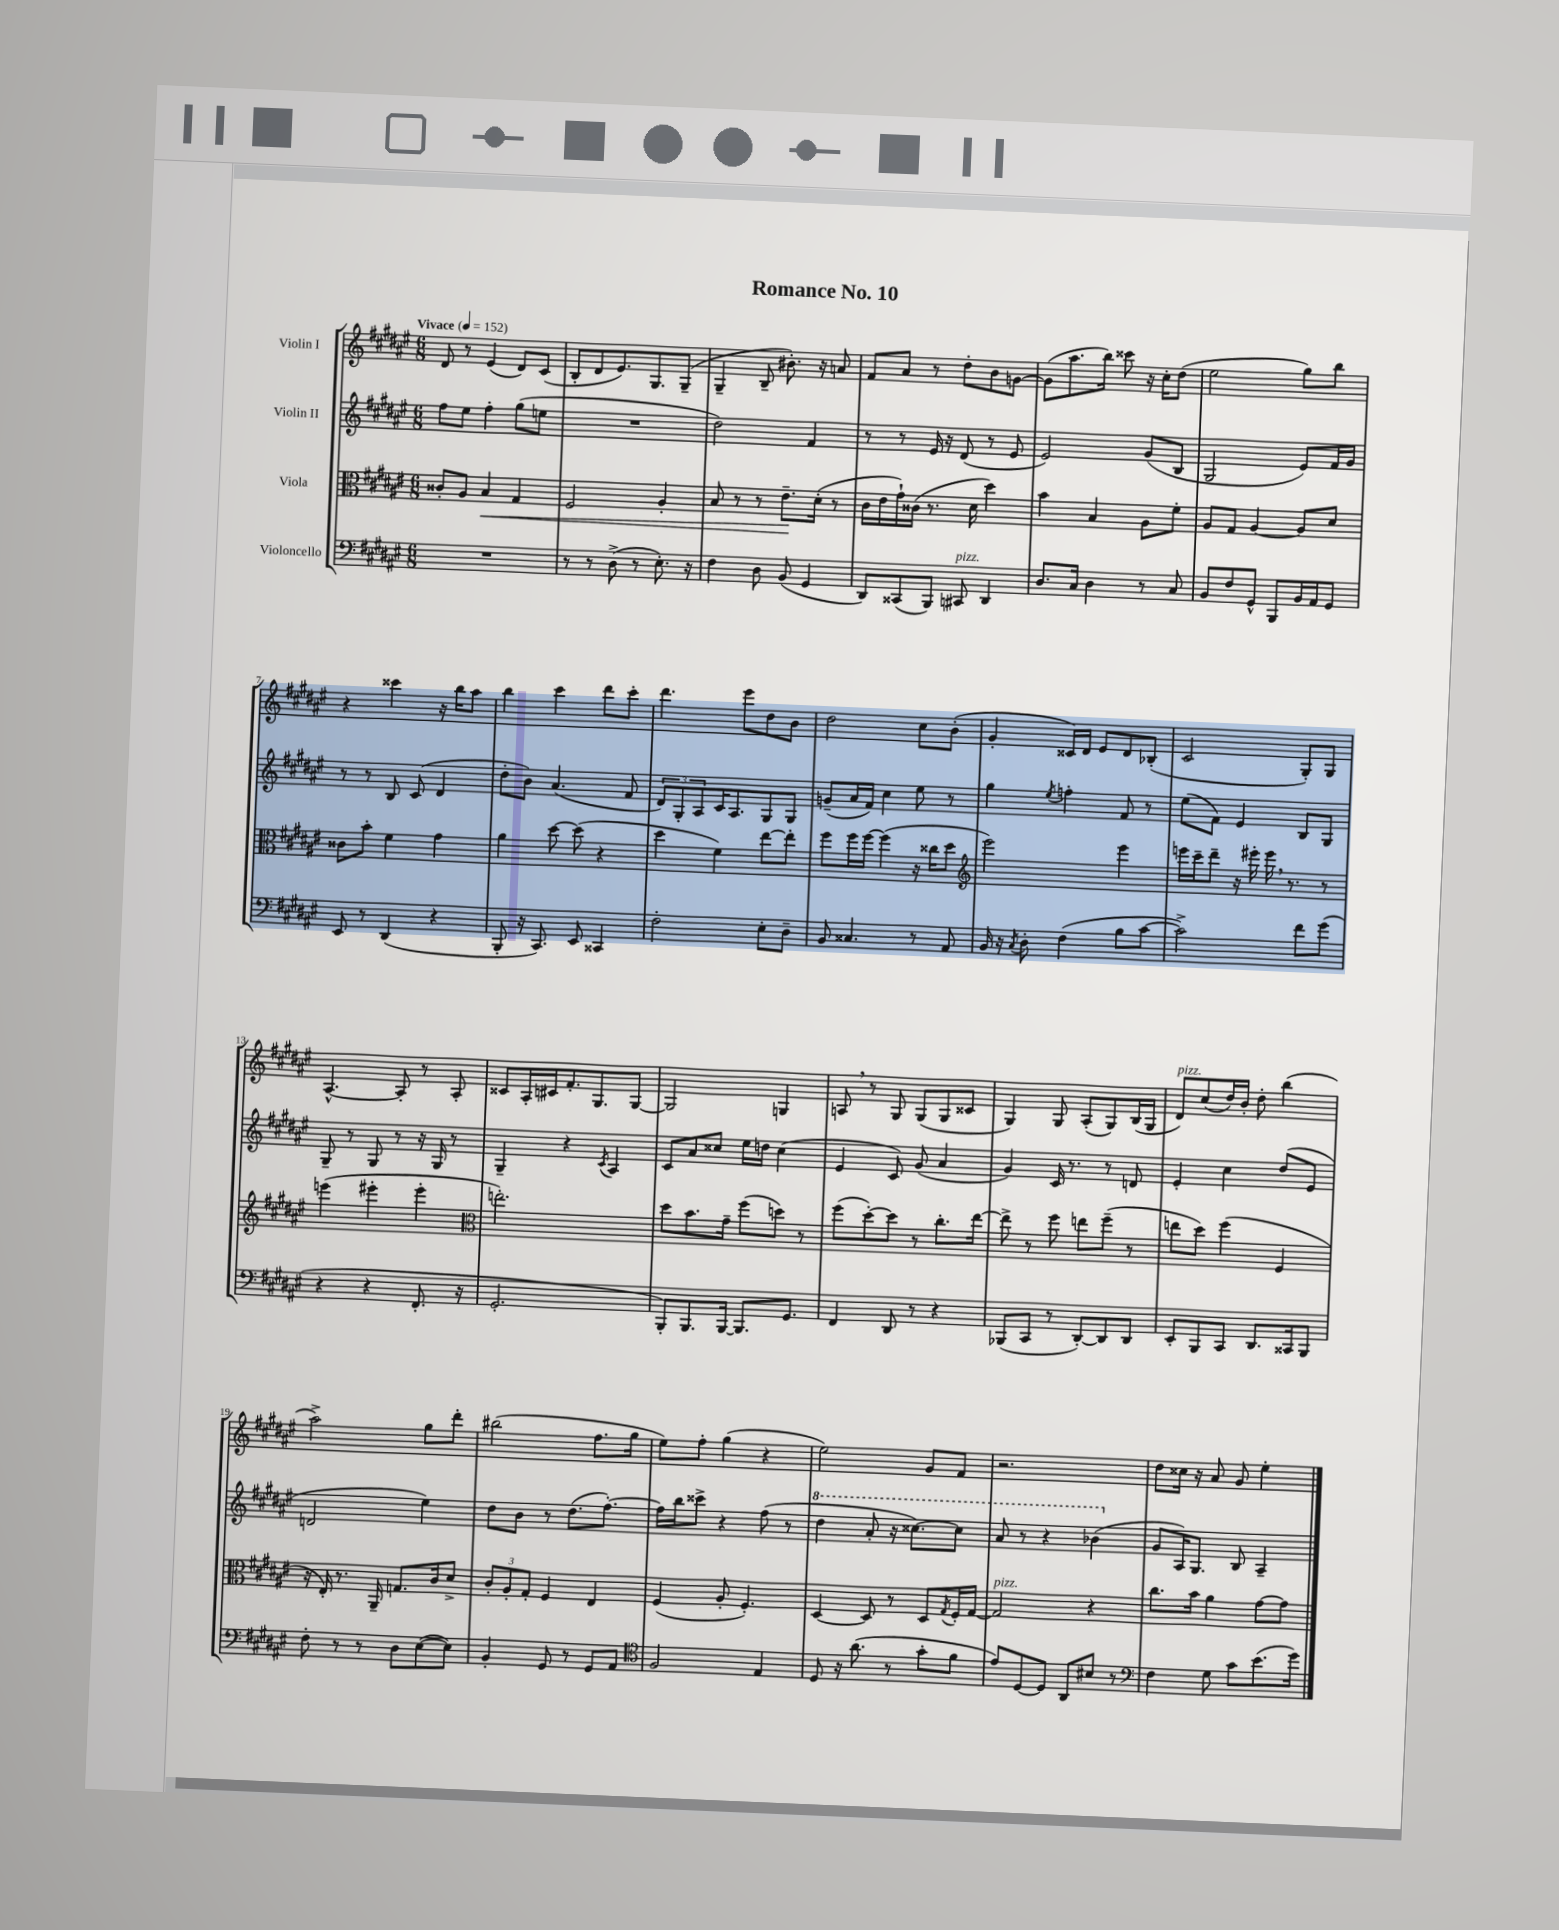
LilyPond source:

\header { title = "Romance No. 10" }
<<
\new StaffGroup <<
\new Staff = "s0" \with { instrumentName = "Violin I" } {
    \clef treble \key fis \major \numericTimeSignature \time 6/8 \tempo "Vivace" 4 = 152
    dis'8 r8 eis'4( dis'8) cis'8( |
    b8-. dis'8 eis'8.) gis8. gis8--( |
    gis4-- b8-- bis'8.-.) r16 a'8 |
    fis'8 ais'8 r8 dis''8-. b'8 g'8~ |
    g'8( ais''8. b''16) cisis'''8 r16 cis''16-. dis''8( |
    eis''2 gis''8) b''8 |
    r4 cisis'''4 r16 b''16 ais''8 |
    b''4 cis'''4 dis'''8 cis'''8-. |
    dis'''4. eis'''8 dis''8 b'8 |
    dis''2 cis''8 b'8-.( |
    gis'4-. cisis'16) dis'16 eis'8 dis'8 bes8-.( |
    cis'2 gis8-.) gis8 |
    ais4.~-^ ais8-. r8 ais8-. |
    cisis'8 ais16-. cis'16 fis'8.-. gis8. gis8~ |
    gis2 g4 |
    a8 \breathe r8 gis8 gis8( gis8 cisis'8 |
    gis4) gis8 ais8-.( gis8) b16( gis16 |
    dis'8^\markup { \italic "pizz." }) cis''8( dis''16) b'16-. dis''8-. b''4( |
    ais''2->) gis''8 dis'''8-. |
    bis''2( fis''8. gis''16 |
    eis''8) fis''8-. gis''4( r4 |
    eis''2) gis'8 fis'8 |
    r2. |
    dis''8 cisis''16 r16 ais'8 gis'8 eis''4-. \bar "|." |
}
\new Staff = "s1" \with { instrumentName = "Violin II" } {
    \clef treble \key fis \major \numericTimeSignature \time 6/8
    fis''8 eis''8 fis''4-. gis''8( e''8 |
    R2. |
    dis''2) fis'4 |
    r8 r8 eis'16 r16 dis'8( r8 eis'8 |
    eis'2) gis'8( b8 |
    gis2 eis'8) fis'16 gis'16 |
    r8 r8 b8 cis'8( dis'4 |
    dis''8-. b'8) ais'4.( fis'8 |
    \tuplet 3/2 { dis'8) gis8-. ais8 } cis'16 ais8. gis8 gis8 |
    g'8--( ais'16 fis'16) cis''4 eis''8 r8 |
    gis''4 \acciaccatura { eis''8 } f''4-. fis'8 r8 |
    eis''8( fis'8) eis'4 b8 gis8 |
    gis8-- r8 gis8 r8 r16 gis16 r8 |
    gis4-- r4 \acciaccatura { cis'8 } ais4 |
    cis'8 ais'8 cisis''8 eis''16 d''16 cisis''4( |
    eis'4 cis'8) gis'8( ais'4 |
    gis'4) cis'16 r8. r8 d'8 |
    eis'4-. cis''4 dis''8( eis'8 |
    d'2 eis''4) |
    dis''8 b'8 r8 dis''8.( fis''8.~-.) |
    fis''16 b''16 cisis'''8-> r4 fis''8( r8 |
    \ottava #1 dis'''4 ais''8-. r16 cisis'''8.~) cisis'''8 |
    ais''8 r8 r4 bes''4( \ottava #0 |
    gis'8 ais16) gis8. b8 ais4-- \bar "|." |
}
\new Staff = "s2" \with { instrumentName = "Viola" } {
    \clef alto \key fis \major \numericTimeSignature \time 6/8
    cisis'8-. ais8 b4\< gis4 |
    fis2 ais4-. |
    b8 r8 r8 eis'8.--\! dis'16-.( r8 |
    cis'16 eis'16 gis'16-!) cisis'16( r8. dis'16 dis''4) |
    b'4 b4 ais8 fis'8-. |
    ais8 gis8 ais4~ ais8 dis'8 |
    cisis'8 b'8-. fis'4 gis'4 |
    ais'4 dis''8~ dis''8( r4 |
    dis''4 fis'4) eis''8~ eis''8-. |
    fis''8 fis''16 fis''16~ fis''4( r16 cisis''16 dis''8 |
    \clef treble eis'''2) eis'''4 |
    e'''16 cis'''16-- dis'''8-- r16 eis'''16-. eis'''16 \breathe r8. r8 |
    e'''4( eis'''4-. eis'''4-. |
    \clef alto e''2.-.) |
    dis''8 b'8. gis'16-- fis''8( d''8) r8 |
    fis''8( dis''8~-.) dis''8 r8 cis''8.-. eis''16~ |
    eis''8-> r8 fis''8 e''8 fis''8--( r8 |
    e''8 dis''8) fis''4( fis4 |
    r16 eis16-.) r8. ais,16-- g8. cis'16 dis'8-> |
    \tuplet 3/2 { cis'8-. ais8-. gis8-. } fis4 eis4 |
    fis4( ais8-. fis4.-.) |
    dis4~ dis8 r8 dis8 \acciaccatura { gis8 } fis16-. gis16~ |
    gis2^\markup { \italic "pizz." } r4 |
    cis''8. b'16 ais'4 gis'8~ gis'8 \bar "|." |
}
\new Staff = "s3" \with { instrumentName = "Violoncello" } {
    \clef bass \key fis \major \numericTimeSignature \time 6/8
    R2. |
    r8 r8 dis8->( r8 eis8.-.) r16 |
    fis4 dis8 b,8( gis,4 |
    dis,8) cisis,8( b,,8) cis,8^\markup { \italic "pizz." } dis,4 |
    dis8. cis16 dis4 r8 cis8 |
    b,8 fis8 gis,8-^ b,,8 b,16 ais,16 gis,8 |
    eis,8 r8 dis,4( r4 |
    b,,8-. r16 cis,8.) eis,8 cisis,4 |
    fis2-. eis8-. dis8-- |
    b,8 cisis4. r8 ais,8 |
    b,16 r16 \acciaccatura { cis8 } dis8-. fis4( b8 cis'8~ |
    cis'2->) fis'8 gis'8( |
    r4 r4 fis,8.-. r16 |
    gis,2.-. |
    b,,8-.) b,,8. b,,16~ b,,8. gis,8. |
    fis,4 dis,8 r8 r4 |
    bes,,8( cis,8 r8 dis,8~-.) dis,8 dis,8 |
    eis,8-. b,,8 cis,8 dis,8. cisis,16 b,,8 |
    fis8-. r8 r8 dis8 eis8~( eis8) |
    b,4-. gis,8 r8 gis,8 ais,8 |
    \clef tenor fis2 eis4 |
    dis8 r16 ais'8.( r8 gis'8-. fis'8 |
    eis'8) dis8~ dis8 ais,8 bis8 r8 |
    \clef bass fis4 gis8 cis'8 eis'8.( gis'16) \bar "|." |
}
>>
>>
